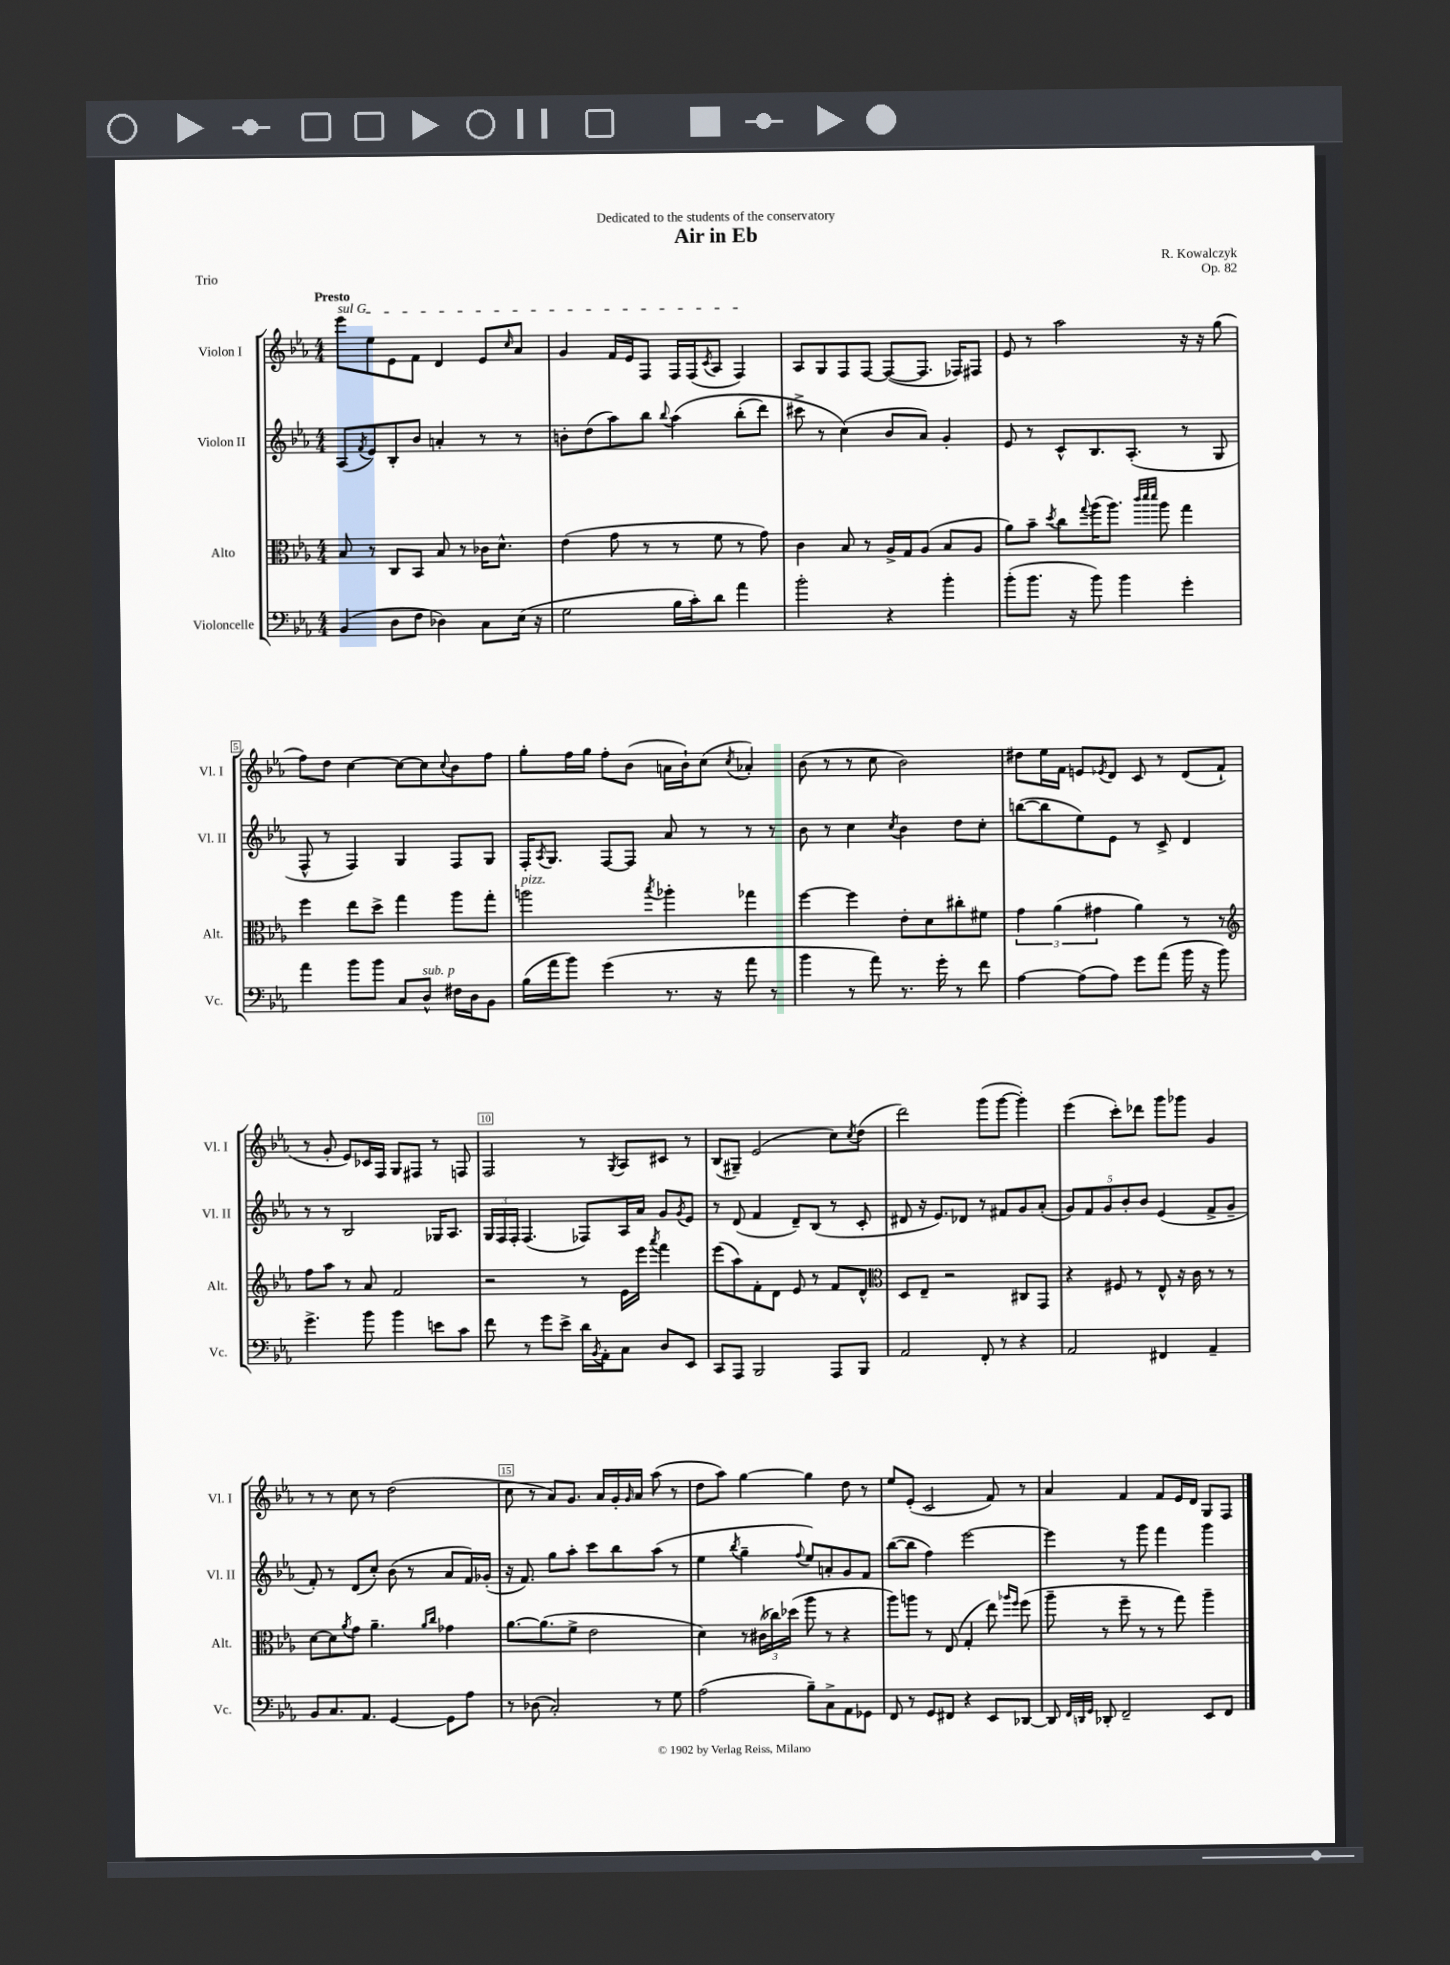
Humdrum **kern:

**kern	**kern	**kern	**kern
*staff4	*staff3	*staff2	*staff1
*clefF4	*clefC3	*clefG2	*clefG2
*k[b-e-a-]	*k[b-e-a-]	*k[b-e-a-]	*k[b-e-a-]
*M4/4	*M4/4	*M4/4	*M4/4
(4BB-/	8B-/	(8A-/L	8eee-\L
.	.	8qf/	.
.	8r	8e-/)	8ee-\
8D\L	8C/L	8B-'/	8e-\
8F\J	8BB-/J	8b-/J	8f\J
4D-\)	8B-/	4a'/	4d/
.	8r	.	.
8C\L	16c-\LK	8r	8e-/L
.	8.d^^\J	.	.
.	.	.	16qqcc/
(16E-\Jk	.	8r	8a-/J
16r	.	.	.
=	=	=	=
2G\	(4e-\	8b'\L	4g/
.	.	(8dd\	.
.	8g\	8aa-\)	16f/LL
.	.	.	16e-/J
.	8r	8bb-\J	8F/J
.	.	8qqbb-/	.
16B-\LL	8r	&(4aa-\	16F/LL
16c'\J)	.	.	(16F/J
.	.	.	8qc/
8d\J	8f\	.	8A-/J
4a-\	8r	(8bb-'\L	4F/)
.	8g\)	8ddd\J)	.
=	=	=	=
2b-'\	4c\	8ccc#^\	8A-/L
.	.	8r	8G/
.	8B-/	(4cc\&)	8F/
.	8r	.	[8F/J
4r	16A-^/LL	8b-/L	(8F/_L
.	16G/J	.	.
.	(8A-/J	8a-/J)	8.F/]J
4b-'\	8B-/L	4g'/	.
.	.	.	16F-/LK)
.	8A-/J	.	8F#/J
=	=	=	=
(8b-'\L	8a-\L)	8e-/	8e-/
8.b-\J	8b-~\J	8r	8r
.	8qdd/	.	.
.	8cc\L	8c^^/L	2aa-\
16r	.	.	.
.	8qqgg/	.	.
8b-\)	(16aa-\K	8.B-/	.
.	8.aa-\J)	.	.
4b-\	.	.	.
.	.	(8.A-'/J	.
.	32qqccc/LLL	.	.
.	32qqddd/	.	.
.	32qqddd/JJJ	.	.
.	8aa-\	.	.
4g'\	4gg\	8r	16r
.	.	.	16r
.	.	8G/	(8gg\
=	=	=	=
4a-\	4ff\	8F^^/	8ff\L)
.	.	8r	8dd\J
8b-\L	8ee-\L	4F/)	[4cc\
8b-\J	8dd^\J	.	.
8C/L	4gg\	4G/	8cc\_L
8D^^/J	.	.	8cc\]
.	.	.	8qqcc/
16F#\LL	8aa-\L	8F/L	8b-\
16D\J	.	.	.
8BB-\J	8gg'\J	8G/J	8ff\J
=	=	=	=
(16B-\LL	2aa\	16F'/LK	8gg'\L
.	.	8qA-/	.
16a-\J	.	8.G/J	.
8b-\J)	.	.	16ff\L
.	.	.	16gg\JJ
(4g\	.	[8F/L	8ff'\L
.	.	8F/]J	(8b-\J
.	8qbb-/	.	.
8.r	4aa-'\	8a-/	16a\LL
.	.	.	16b-`\J)
.	.	8r	(8cc\J
16r	.	.	.
.	.	.	8qcc/
8a-\	4gg-\	8r	4a-'/)
8r	.	8r	.
=	=	=	=
4b-\	[4ff\	8b-\	(8b-\
.	.	8r	8r
8r	4ff\]	4cc\	8r
8a-\)	.	.	8cc\
.	.	8qcc/	.
8.r	8e-'\L	4b-\	2b-\)
.	8d\	.	.
16g'\	.	.	.
8r	8cc#'\	8dd\L	.
8f\	8f#\J	8cc'\J	.
=	=	=	=
[4A-\	6g\	([8bb\L	8dd#\L
.	.	8bb\]	16ee-\L
.	(6a-\	.	.
.	.	.	16f\JJ
(8A-\]L	.	8ee-\)	8e/L
.	6g#\	.	.
.	.	.	8qe-/
8A-\J)	.	8e-\J	8d/J
8g\L	4a-\)	8r	8c/
(8a-\J	.	8c^/	8r
16b-\	8r	4d/	(8d/L
16r	.	.	.
8b-\)	8r	.	8f`/J
=	=	=	=
*	*clefG2	*	*
4.g^\	8ff\L	8r	8r
.	8aa-\J	8r	8g'/
.	8r	2B-/	8e-/L)
8b-\	8a-/	.	16c-/L
.	.	.	16F/JJ
4b-\	2f/	.	8G/L
.	.	.	8F#/J
8e\L	.	16G-/LK	8r
.	.	8.A-/J	.
8c\J	.	.	8F/
=	=	=	=
8f\	2r	24G/LL	2F/
.	.	24F/	.
.	.	24F'/JJ	.
8r	.	(4.F/	.
8g\L	.	.	.
8e-^\J	.	.	.
16d\LL	8r	8F-/L)	8r
8qBB-/	.	.	.
16AA-'\J	.	.	.
.	.	.	8qG/
8C\J	16e-\LL	16A-/L	8A-/L
.	16eee-\JJ	16a-/JJ	.
.	8qaaa-/	.	.
8D/L	4fff\	8g/L	8c#/J
.	.	8qg/	.
8EE-/J	.	8e-/J	8r
=	=	=	=
8CC/L	(8eee-\L	8r	(8B-/L
8AAA-/J	8aa-\)	(8d/	8G#~/J)
2BBB-/	8f'\	4f/	(2e-/
.	8d\J	.	.
.	8e-/	8d~/L)	.
.	8r	(8B-/J	.
8AAA-/L	8f/L	8r	8cc\L)
.	.	.	8qcc/
8BBB-/J	8d^^/J	8c'/	(8dd\J
=	=	=	=
*	*clefC3	*	*
2AA-/	8D/L	8d#/	2ddd\)
.	8E-~/J	16r	.
.	.	8.e-/L)	.
.	2r	.	.
.	.	8d-/J	.
8FF'/	.	8r	(8ggg\L
8r	.	8f#/L	[8ggg\J
4r	8C#/L	8g/	4ggg'\])
.	8GG/J	(8a-'/J	.
=	=	=	=
2AA-/	4r	10g/L)	(4eee-\
.	.	10f/	.
.	.	10g/	.
.	8F#/	.	8ccc'\L)
.	.	10b-'/	.
.	8r	.	8ddd-\J
.	.	10b-/J	.
4FF#/	8E-^^/	(4e-/	8ggg\L
.	16r	.	8ggg-\J
.	16c\	.	.
4AA-~/	8r	8f^/L	4g/
.	8r	8g~/J	.
=	=	=	=
8BB-/L	[8d\L	8f'/)	8r
8.C/	8d\]	8r	8r
.	8qa-/	.	.
.	8g\J	(8d/L	8cc\
8.AA-/J	.	.	.
.	4.a-~\	8cc'/J)	8r
[4GG/	.	(8b-\	(2dd\
.	.	8r	.
.	16qqa-/LL	.	.
.	16qqcc/JJ	.	.
8GG\]L	4g-\	8a-/L	.
8A-\J	.	16f/L)	.
.	.	(16g-'/JJ	.
=	=	=	=
8r	[8.a-\L	16r	8cc\
.	.	8.f/)	.
(8D-\	.	.	8r
.	(8.a-\]	.	.
2C'/)	.	8gg\L	8a-/L)
.	8f^\J	8aa-'\J	8.g/J
.	2e-\	8ccc\L	.
.	.	.	16a-/LL
.	.	8bb-\	16g'/
.	.	.	16qqg/
.	.	.	16a-/JJ
8r	.	(8aa-\J	(8aa-\
8G\	.	8r	8r
=	=	=	=
(2A-\	4d\)	4ee-\	8dd\L
.	.	.	8aa-\J)
.	.	8qbb-/	.
.	8r	4gg~\	[4gg\
.	(24c#\LL	.	.
.	24cc-\)	.	.
.	(24dd-\JJ	.	.
.	.	8qqff/	.
8B-~\L)	8aa-\	8ee-/L)	4gg\]
8C^\	8r	8a'/	.
8AA-\	4r	8g/	8dd\
8GG-\J	.	8f/J	8r
=	=	=	=
8FF/	8aa-\L)	([8bb-\L	8ee-/L
8r	8aa\J	8bb-\]J	(8e-'/J
8GG/L	8r	4ff\)	2c/
8FF#/J	(8E-/	.	.
4r	4G'/	[2eee-\	.
8EE-/L	8ee-\)	.	8f/)
.	16qqaa-/LL	.	.
.	16qqff/JJ	.	.
[8DD-/J	(8ff\	.	8r
=	=	=	=
8DD-/]	8aa-~\	4eee-\]	4a-/
32qqFF/LLL	.	.	.
32qqDD/	.	.	.
32qqGG/JJJ	.	.	.
8DD-'/	8r	.	.
2FF~/	8ff~\	8r	4f/
.	8r	8ggg\	.
.	8r	4fff\	8f/L
.	8gg\)	.	16e-/L
.	.	.	16d/JJ
8EE-/L	4aa-~\	4ggg\	8G/L
8FF/J	.	.	8F/J
==	==	==	==
*-	*-	*-	*-
